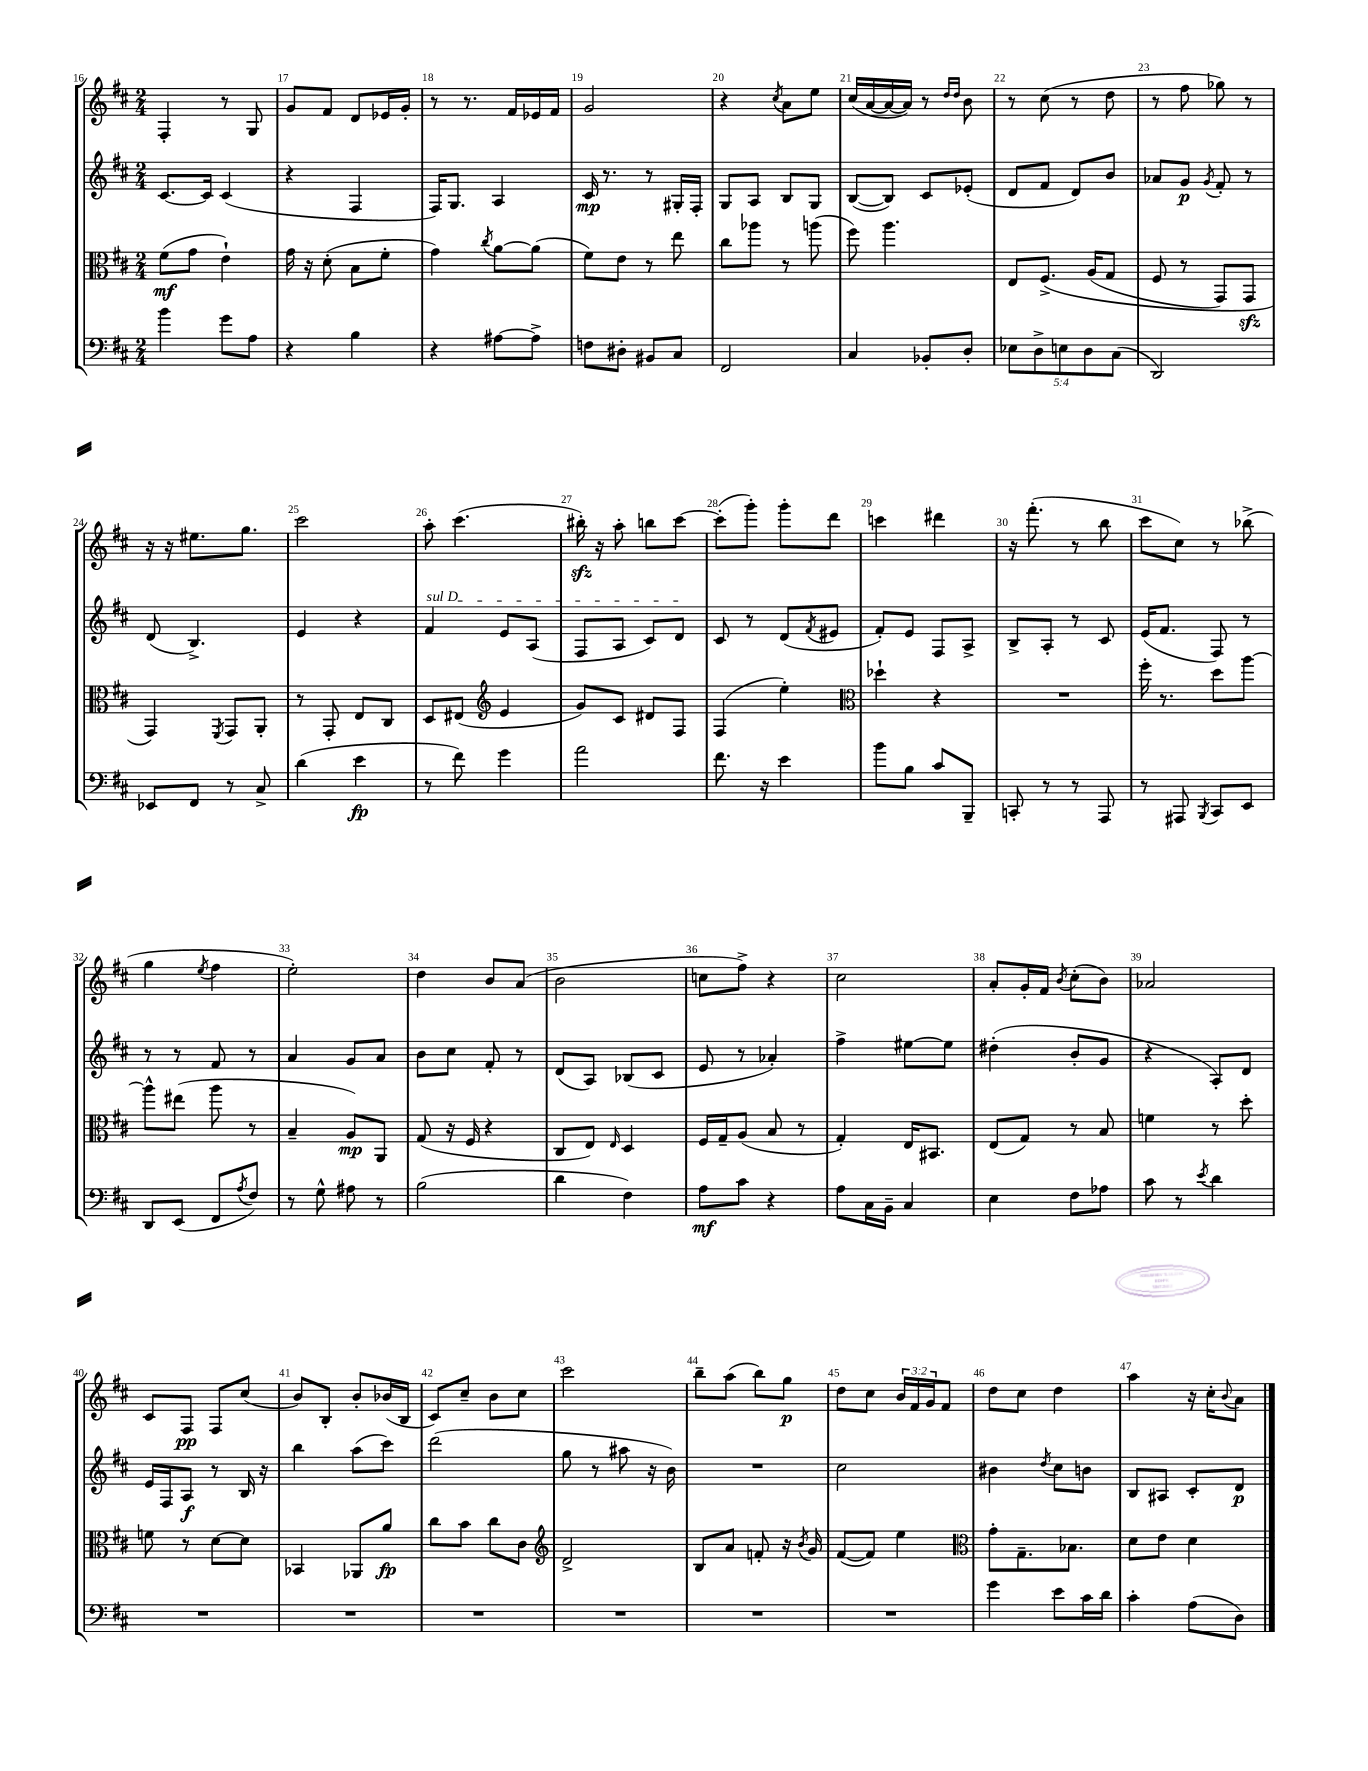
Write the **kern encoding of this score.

**kern	**dynam	**kern	**dynam	**kern	**dynam	**kern	**dynam
*part4	*part4	*part3	*part3	*part2	*part2	*part1	*part1
*staff4	*staff4	*staff3	*staff3	*staff2	*staff2	*staff1	*staff1
*clefF4	*	*clefC3	*	*clefG2	*	*clefG2	*
*k[f#c#]	*	*k[f#c#]	*	*k[f#c#]	*	*k[f#c#]	*
*M2/4	*	*M2/4	*	*M2/4	*	*M2/4	*
=16	=16	=16	=16	=16	=16	=16	=16
4b\	.	(8f#\L	mf	[8.c#/L	.	4F#'/	.
.	.	8g\J	.	.	.	.	.
.	.	.	.	16c#/Jk]	.	.	.
8g\L	.	4e`\)	.	(4c#/	.	8r	.
8A\J	.	.	.	.	.	8G/	.
=17	=17	=17	=17	=17	=17	=17	=17
4r	.	16g\	.	4r	.	8g/L	.
.	.	16r	.	.	.	.	.
.	.	(8d'\	.	.	.	8f#/J	.
4B\	.	8B\L	.	4F#/	.	8d/L	.
.	.	8f#'\J	.	.	.	16e-X/L	.
.	.	.	.	.	.	16g'/JJ	.
=18	=18	=18	=18	=18	=18	=18	=18
4r	.	4g\)	.	16F#/KL)	.	8r	.
.	.	.	.	8.G/J	.	.	.
.	.	.	.	.	.	8.r	.
.	.	8qcc#/	.	.	.	.	.
[8A#X\L	.	[8a\L	.	4A/	.	.	.
.	.	.	.	.	.	16f#/LL	.
8A#^\J]	.	(8a\J]	.	.	.	16e-X/	.
.	.	.	.	.	.	16f#/JJ	.
=19	=19	=19	=19	=19	=19	=19	=19
8Fn\L	.	8f#\L)	.	16c#/	mp	2g/	.
.	.	.	.	8.r	.	.	.
8D#X'\J	.	8e\J	.	.	.	.	.
8BB#X/L	.	8r	.	8r	.	.	.
8C#/J	.	8ee\	.	16G#X'/LL	.	.	.
.	.	.	.	16F#'/JJ	.	.	.
=20	=20	=20	=20	=20	=20	=20	=20
2FF#/	.	8cc#\L	.	8G/L	.	4r	.
.	.	8aa-X\J	.	8A/J	.	.	.
.	.	.	.	.	.	8qcc#/	.
.	.	8r	.	8B/L	.	8a\L	.
.	.	(8aan\	.	8G/J	.	8ee\J	.
=21	=21	=21	=21	=21	=21	=21	=21
4C#/	.	8ff#\)	.	([8B/L	.	(16cc#/LL	.
.	.	.	.	.	.	[16a/	.
.	.	4.aa\	.	8B/J])	.	16a/_	.
.	.	.	.	.	.	16a/JJ])	.
8BB-X'/L	.	.	.	8c#/L	.	8r	.
.	.	.	.	.	.	16qqdd/LL	.
.	.	.	.	.	.	16qqdd/JJ	.
8D'/J	.	.	.	(8e-X'/J	.	8b\	.
=22	=22	=22	=22	=22	=22	=22	=22
10E-X\L	.	8E/L	.	8d/L	.	8r	.
10D^\	.	.	.	.	.	.	.
.	.	(8.F#^/J	.	8f#/J	.	(8cc#\	.
10En\	.	.	.	.	.	.	.
.	.	.	.	8d/L)	.	8r	.
10D\	.	.	.	.	.	.	.
.	.	(16A/KL	.	.	.	.	.
.	.	8G/J	.	8b/J	.	8dd\	.
(10C#\J	.	.	.	.	.	.	.
=23	=23	=23	=23	=23	=23	=23	=23
2DD/)	.	8F#/	.	8a-X/L	.	8r	.
.	.	8r	.	8g/J	p	8ff#\	.
.	.	.	.	8qg/	.	.	.
.	.	8GG/L)	.	8f#'/	.	8gg-X\)	.
.	.	8GGzz/J	.	8r	.	8r	.
!!LO:LB:g=z
=24	=24	=24	=24	=24	=24	=24	=24
8EE-X/L	.	4GG/)	.	(8d/	.	16r	.
.	.	.	.	.	.	16r	.
8FF#/J	.	.	.	4.B^/)	.	8.ee#X\L	.
.	.	8qFF#/	.	.	.	.	.
8r	.	8GG/L	.	.	.	.	.
.	.	.	.	.	.	8.gg\J	.
8C#^/	.	8AA'/J	.	.	.	.	.
=25	=25	=25	=25	=25	=25	=25	=25
(4d\	.	8r	.	4e/	.	2ccc#\	.
.	.	8GG'/	.	.	.	.	.
4e\	fp	8E/L	.	4r	.	.	.
.	.	8C#/J	.	.	.	.	.
=26	=26	=26	=26	=26	=26	=26	=26
!	!	!	!	!LO:TX:a:i:t=sul D	!	!	!
8r	.	8D/L	.	4f#/	.	8aa'\	.
8f#\)	.	(8E#X/J	.	.	.	(4.ccc#\	.
*	*	*clefG2	*	*	*	*	*
4g\	.	4e/	.	8e/L	.	.	.
.	.	.	.	(8A/J	.	.	.
=27	=27	=27	=27	=27	=27	=27	=27
2a\	.	8g/L)	.	8F#/L	.	16bb#Xzz'\)	.
.	.	.	.	.	.	16r	.
.	.	8c#/J	.	8A/J	.	8aa'\	.
.	.	8d#X/L	.	8c#/L)	.	8bbn\L	.
.	.	8F#/J	.	8d/J	.	[8ccc#\J	.
=28	=28	=28	=28	=28	=28	=28	=28
8.f#\	.	(4F#/	.	8c#/	.	(8ccc#'\L]	.
.	.	.	.	8r	.	8ggg'\J)	.
16r	.	.	.	.	.	.	.
4e\	.	4ee'\)	.	(8d/L	.	8ggg'\L	.
.	.	.	.	8qf#/	.	.	.
.	.	.	.	8e#X/J	.	8ddd\J	.
=29	=29	=29	=29	=29	=29	=29	=29
*	*	*clefC3	*	*	*	*	*
8b\L	.	4dd-X`\	.	8f#'/L)	.	4cccn\	.
8B\J	.	.	.	8e/J	.	.	.
8c#/L	.	4r	.	8F#/L	.	4ddd#X\	.
8BBB~/J	.	.	.	8A^/J	.	.	.
=30	=30	=30	=30	=30	=30	=30	=30
8CCn'/	.	2r	.	8B^/L	.	16r	.
.	.	.	.	.	.	(8.fff#'\	.
8r	.	.	.	8A'/J	.	.	.
8r	.	.	.	8r	.	8r	.
8AAA/	.	.	.	8c#/	.	8bb\	.
=31	=31	=31	=31	=31	=31	=31	=31
8r	.	16ff#'\	.	(16e/KL	.	8ccc#\L	.
.	.	8.r	.	8.f#/J	.	.	.
8AAA#X/	.	.	.	.	.	8cc#\J)	.
8qBBB/	.	.	.	.	.	.	.
8CC#/L	.	8dd\L	.	8F#/)	.	8r	.
8EE/J	.	[8aa\J	.	8r	.	(8bb-X^\	.
!!LO:LB:g=z
=32	=32	=32	=32	=32	=32	=32	=32
8DD/L	.	8aa^^\L]	.	8r	.	4gg\	.
(8EE/J	.	(8ee#X\J	.	8r	.	.	.
.	.	.	.	.	.	8qee/	.
8FF#/L	.	8aa\	.	8f#/	.	4ff#\	.
8qA/	.	.	.	.	.	.	.
8F#/J)	.	8r	.	8r	.	.	.
=33	=33	=33	=33	=33	=33	=33	=33
8r	.	4B~/	.	4a/	.	2ee'\)	.
8G^^\	.	.	.	.	.	.	.
8A#X\	.	8A/L)	mp	8g/L	.	.	.
8r	.	8AA/J	.	8a/J	.	.	.
=34	=34	=34	=34	=34	=34	=34	=34
(2B\	.	(8G/	.	8b\L	.	4dd\	.
.	.	16r	.	8cc#\J	.	.	.
.	.	16F#/	.	.	.	.	.
.	.	4r	.	8f#'/	.	8b/L	.
.	.	.	.	8r	.	(8a/J	.
=35	=35	=35	=35	=35	=35	=35	=35
4d\	.	8C#/L	.	(8d/L	.	2b\	.
.	.	8E/J)	.	8A/J)	.	.	.
.	.	16qqE/	.	.	.	.	.
4F#\)	.	4D/	.	(8B-X/L	.	.	.
.	.	.	.	8c#/J	.	.	.
=36	=36	=36	=36	=36	=36	=36	=36
8A\L	mf	16F#/LL	.	8e/	.	8ccn\L	.
.	.	16G~/J	.	.	.	.	.
8c#\J	.	(8A/J	.	8r	.	8ff#^\J)	.
4r	.	8B/	.	4a-X'/)	.	4r	.
.	.	8r	.	.	.	.	.
=37	=37	=37	=37	=37	=37	=37	=37
8A\L	.	4G'/)	.	4ff#^\	.	2cc#\	.
16C#\L	.	.	.	.	.	.	.
16BB~\JJ	.	.	.	.	.	.	.
4C#/	.	16E/KL	.	[8ee#X\L	.	.	.
.	.	8.BB#X/J	.	.	.	.	.
.	.	.	.	8ee#\J]	.	.	.
=38	=38	=38	=38	=38	=38	=38	=38
4E\	.	(8E/L	.	(4dd#X'\	.	8a'/L	.
.	.	8G/J)	.	.	.	16g'/L	.
.	.	.	.	.	.	16f#/JJ	.
.	.	.	.	.	.	8qb/	.
8F#\L	.	8r	.	8b'/L	.	(8cc#'\L	.
8A-X\J	.	8B/	.	8g/J	.	8b\J)	.
=39	=39	=39	=39	=39	=39	=39	=39
8c#\	.	4fn\	.	4r	.	2a-X/	.
8r	.	.	.	.	.	.	.
8qe/	.	.	.	.	.	.	.
4d\	.	8r	.	8A'/L)	.	.	.
.	.	8dd'\	.	8d/J	.	.	.
!!LO:LB:g=z
=40	=40	=40	=40	=40	=40	=40	=40
2r	.	8fn\	.	16e/LL	.	8c#/L	.
.	.	.	.	16F#/J	.	.	.
.	.	8r	.	8A/J	f	8F#/J	pp
.	.	[8d\L	.	8r	.	8F#/L	.
.	.	8d\J]	.	16B/	.	(8cc#/J	.
.	.	.	.	16r	.	.	.
=41	=41	=41	=41	=41	=41	=41	=41
2r	.	4BB-X/	.	4bb\	.	8b/L)	.
.	.	.	.	.	.	8B'/J	.
.	.	8AA-X/L	.	(8aa\L	.	8b'/L	.
.	.	8a/J	fp	8ccc#\J)	.	(16b-X/L	.
.	.	.	.	.	.	16B/JJ	.
=42	=42	=42	=42	=42	=42	=42	=42
2r	.	8cc#\L	.	(2ddd\	.	8c#/L)	.
.	.	8b\J	.	.	.	8cc#~/J	.
.	.	8cc#\L	.	.	.	8b\L	.
.	.	8c#\J	.	.	.	8cc#\J	.
=43	=43	=43	=43	=43	=43	=43	=43
*	*	*clefG2	*	*	*	*	*
2r	.	2d^/	.	8gg\	.	2ccc#\	.
.	.	.	.	8r	.	.	.
.	.	.	.	8aa#X\	.	.	.
.	.	.	.	16r	.	.	.
.	.	.	.	16b\)	.	.	.
=44	=44	=44	=44	=44	=44	=44	=44
2r	.	8B/L	.	2r	.	8bb~\L	.
.	.	8a/J	.	.	.	(8aa\J	.
.	.	8fn'/	.	.	.	8bb\L)	.
.	.	16r	.	.	.	8gg\J	p
.	.	8qb/	.	.	.	.	.
.	.	16g/	.	.	.	.	.
=45	=45	=45	=45	=45	=45	=45	=45
2r	.	([8f#/L	.	2cc#\	.	8dd\L	.
.	.	8f#/J])	.	.	.	8cc#\J	.
.	.	4ee\	.	.	.	24b/LL	.
.	.	.	.	.	.	24f#/	.
.	.	.	.	.	.	24g/J	.
.	.	.	.	.	.	8f#/J	.
=46	=46	=46	=46	=46	=46	=46	=46
*	*	*clefC3	*	*	*	*	*
4g\	.	8g'\L	.	4b#X\	.	8dd\L	.
.	.	8.G~\	.	.	.	8cc#\J	.
.	.	.	.	8qdd/	.	.	.
8e\L	.	.	.	8cc#\L	.	4dd\	.
.	.	8.B-X\J	.	.	.	.	.
16c#\L	.	.	.	8bn\J	.	.	.
16d\JJ	.	.	.	.	.	.	.
=47	=47	=47	=47	=47	=47	=47	=47
4c#'\	.	8d\L	.	8B/L	.	4aa\	.
.	.	8e\J	.	8A#X/J	.	.	.
(8A\L	.	4d\	.	8c#'/L	.	16r	.
.	.	.	.	.	.	16cc#'\KL	.
.	.	.	.	.	.	8qqb/	.
8D\J)	.	.	.	8d/J	p	8a\J	.
==	==	==	==	==	==	==	==
*-	*-	*-	*-	*-	*-	*-	*-
